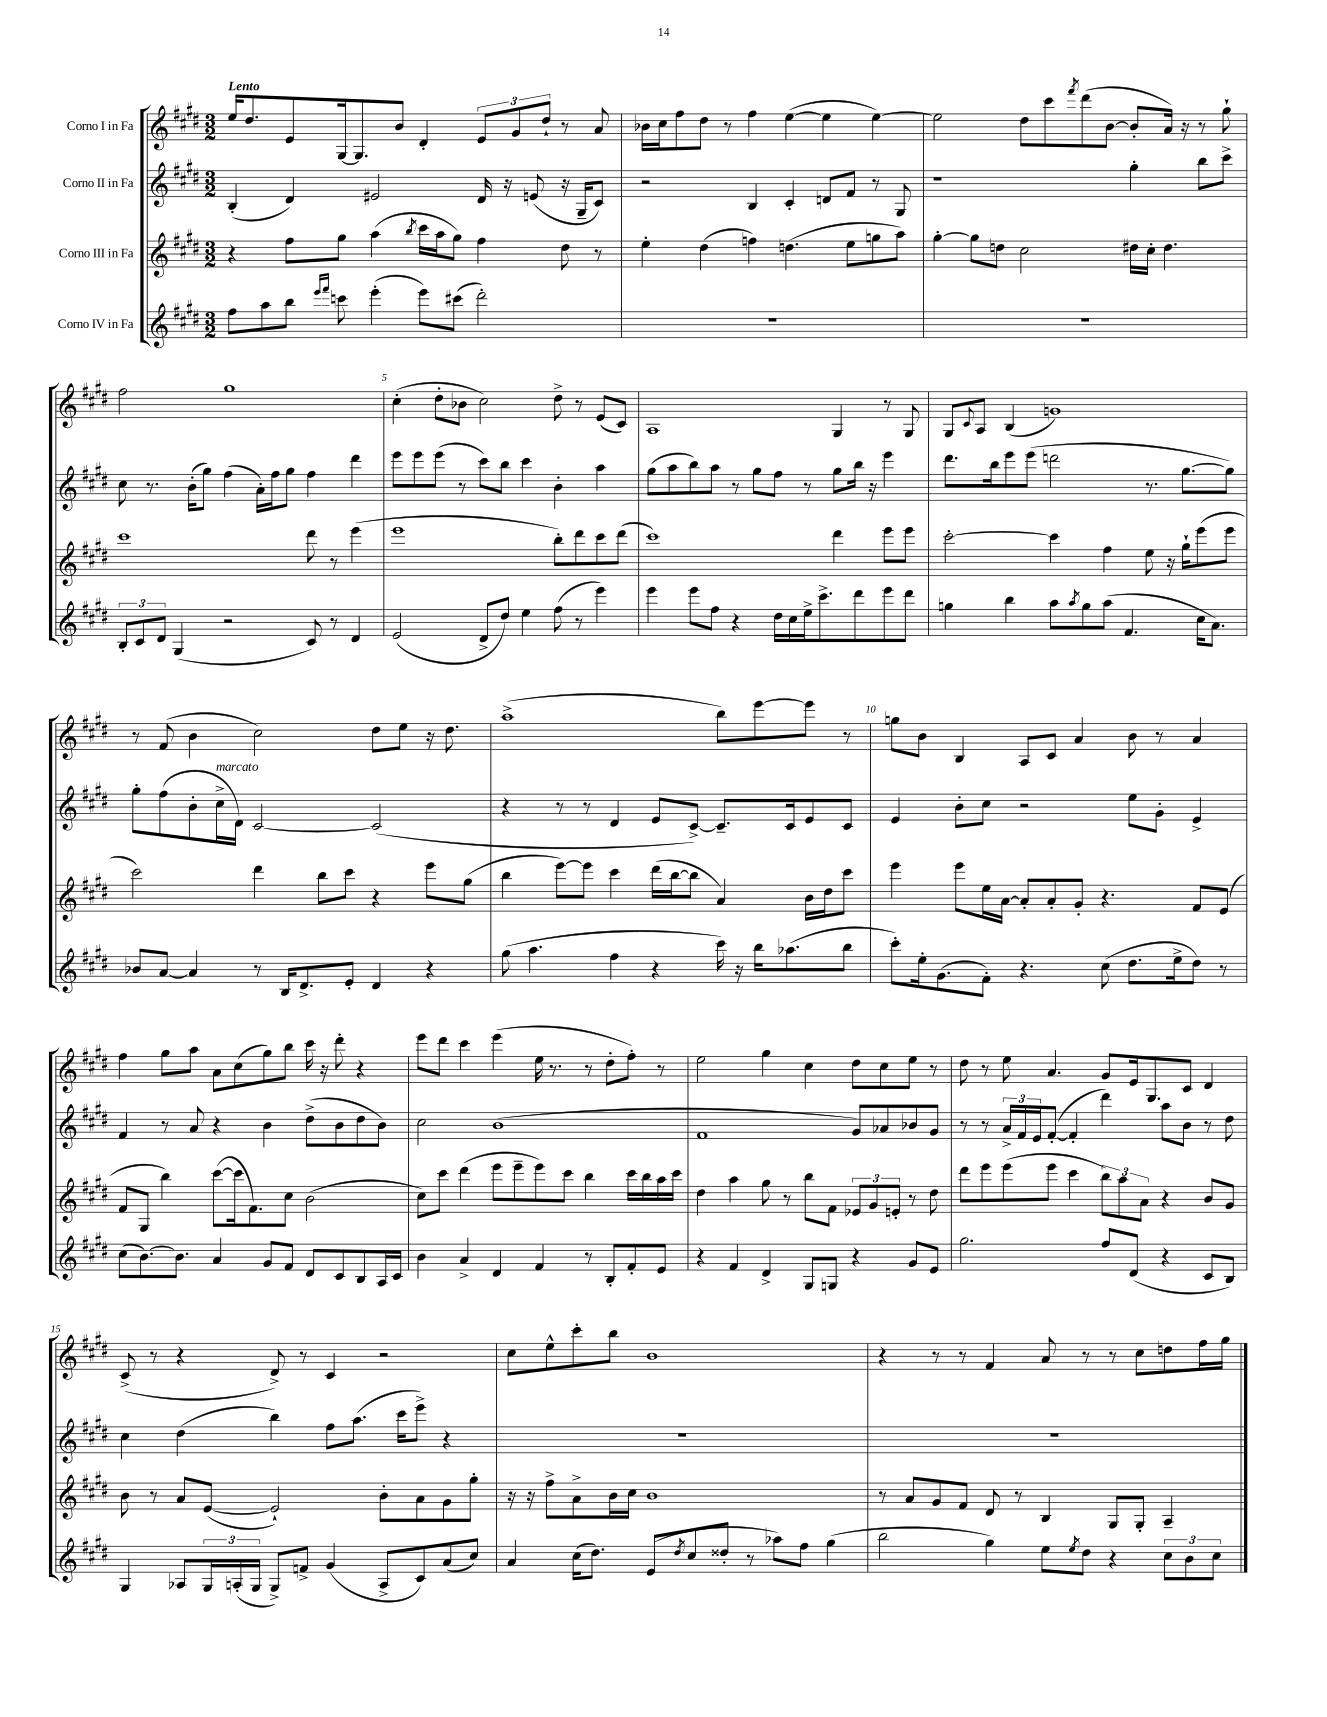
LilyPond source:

<<
\new StaffGroup <<
\new Staff = "s0" \with { instrumentName = "Corno I in Fa" } {
    \clef treble \key e \major \numericTimeSignature \time 3/2 \tempo "Lento"
    e''16 dis''8. e'8 gis16~ gis8. b'8 dis'4-. \tuplet 3/2 { e'8 gis'8 dis''8-! } r8 a'8 |
    bes'16 cis''16 fis''8 dis''8 r8 fis''4 e''4~( e''4 e''4~) |
    e''2 dis''8 cis'''8 \acciaccatura { fis'''8 } dis'''8( b'8~ b'8-. a'16) r16 r8 gis''8-! |
    fis''2 gis''1 |
    cis''4-.( dis''8-. bes'8 cis''2) dis''8-> r8 e'8( cis'8) |
    a1 gis4 r8 gis8 |
    gis8 \appoggiatura { cis'8 } a8 b4( g'1) |
    r8 fis'8( b'4 cis''2) dis''8 e''8 r16 dis''8. |
    a''1->( b''8) e'''8~ e'''8 r8 |
    g''8 b'8 b4 a8 cis'8 a'4 b'8 r8 a'4 |
    fis''4 gis''8 a''8 a'8 cis''8( gis''8) b''8 cis'''16 r16 dis'''8-. r4 |
    e'''8 dis'''8 cis'''4 e'''4( e''16 r8. r8 dis''8-. fis''8-.) r8 |
    e''2 gis''4 cis''4 dis''8 cis''8 e''8 r8 |
    dis''8 r8 e''8 a'4. gis'8 e'16 gis8. cis'8 dis'4 |
    cis'8->( r8 r4 dis'8->) r8 cis'4 r2 |
    cis''8 e''8-^ cis'''8-. b''8 b'1 |
    r4 r8 r8 fis'4 a'8 r8 r8 cis''8 d''8 fis''16 gis''16 \bar "|." |
}
\new Staff = "s1" \with { instrumentName = "Corno II in Fa" } {
    \clef treble \key e \major \numericTimeSignature \time 3/2
    b4-.( dis'4) eis'2 dis'16 r16 e'8( r16 gis16-- cis'8) |
    r2 b4 cis'4-. d'8 fis'8 r8 gis8 |
    r1 gis''4-. b''8 cis'''8-> |
    cis''8 r8. b'16-.( gis''8) fis''4( a'16-.) fis''16 gis''8 fis''4 dis'''4 |
    e'''8 e'''8 e'''8( r8 cis'''8) b''8 cis'''4 b'4-. a''4 |
    gis''8( a''8 b''8) a''8 r8 gis''8 fis''8 r8 gis''8 b''16 r16 e'''4 |
    dis'''8. b''16 e'''8 e'''8( d'''2 r8. gis''8.~ gis''8) |
    gis''8-. fis''8( b'8-. cis''16->^\markup { \italic "marcato" } dis'16) cis'2~ cis'2( |
    r4 r8 r8 dis'4 e'8 cis'8~->) cis'8.-- cis'16 e'8 cis'8 |
    e'4 b'8-. cis''8 r2 e''8 gis'8-. e'4-> |
    fis'4 r8 a'8 r4 b'4 dis''8->( b'8 dis''8 b'8) |
    cis''2 b'1( |
    fis'1 gis'8) aes'8 bes'8 gis'8 |
    r8 r8 \tuplet 3/2 { a'16-> fis'16 e'16 } fis'8~-.( fis'4-. dis'''4) a''8 b'8 r8 dis''8 |
    cis''4 dis''4( b''4) fis''8 a''8.( cis'''16 e'''8->) r4 |
    R1. |
    R1. \bar "|." |
}
\new Staff = "s2" \with { instrumentName = "Corno III in Fa" } {
    \clef treble \key e \major \numericTimeSignature \time 3/2
    r4 fis''8 gis''8 a''4( \acciaccatura { b''8 } cis'''16 a''16 gis''8) fis''4 dis''8 r8 |
    e''4-. dis''4( f''4) d''4.( e''8 g''8 a''8) |
    gis''4~-. gis''8 d''8 cis''2 dis''16 cis''16-. dis''4. |
    cis'''1 dis'''8 r8 e'''4( |
    e'''1 b''8-.) dis'''8 cis'''8 dis'''8( |
    cis'''1) dis'''4 e'''8 e'''8 |
    cis'''2~-. cis'''4 fis''4 e''8 r16 gis''16-! e'''8( e'''8 |
    cis'''2) dis'''4 b''8 cis'''8 r4 e'''8 gis''8( |
    b''4 e'''8~) e'''8 cis'''4 dis'''16( b''16~ b''8 a'4) b'16 dis''16 cis'''8 |
    e'''4 e'''8 e''16 a'16~ a'8-. a'8-. gis'8-. r4. fis'8 e'8( |
    fis'8 gis8 b''4) cis'''8~( cis'''16 fis'8.) cis''8 b'2( |
    cis''8) cis'''8 dis'''4( e'''8 e'''8-- e'''8) cis'''8 b''4 cis'''16 b''16 a''16 cis'''16 |
    dis''4 a''4 gis''8 r8 b''8 fis'8 \tuplet 3/2 { ees'8 gis'8 e'8-. } r8 dis''8 |
    dis'''8 e'''8 e'''8( e'''8 cis'''4 \tuplet 3/2 { b''8) a''8 a'8 } r4 b'8 gis'8 |
    b'8 r8 a'8 e'8~( e'2-!) b'8-. a'8 gis'8 gis''8-. |
    r16 r16 fis''8-> a'8-> b'16 cis''16 b'1 |
    r8 a'8 gis'8 fis'8 dis'8 r8 b4 gis8 gis8-. a4-- \bar "|." |
}
\new Staff = "s3" \with { instrumentName = "Corno IV in Fa" } {
    \clef treble \key e \major \numericTimeSignature \time 3/2
    fis''8 a''8 b''8 \grace { e'''16 fis'''16 } c'''8 e'''4-.( e'''8) cis'''8( dis'''2-.) |
    R1. |
    R1. |
    \tuplet 3/2 { b8-. cis'8 dis'8 } gis4( r2 cis'8) r8 dis'4 |
    e'2( dis'8-> dis''8) e''4 fis''8( r8 e'''4) |
    e'''4 e'''8 fis''8 r4 dis''16 cis''16 e''16-> cis'''8.-> dis'''8 e'''8 dis'''8 |
    g''4 b''4 a''8 \acciaccatura { a''8 } g''8 a''8( fis'4. cis''16 a'8.) |
    bes'8 a'8~ a'4 r8 b16 dis'8.-> e'8-. dis'4 r4 |
    gis''8( a''4. fis''4 r4 cis'''16) r16 b''16 aes''8.( b''8 |
    cis'''8-.) e''16-. gis'8.( fis'8-.) r4. cis''8( dis''8. e''16-> dis''8) r8 |
    cis''8( b'8.~) b'8. a'4 gis'8 fis'8 dis'8 cis'8 b8 a16 cis'16 |
    b'4 a'4-> dis'4 fis'4 r8 b8-. fis'8-. e'8 |
    r4 fis'4 dis'4-> gis8 g8 r4 gis'8 e'8 |
    gis''2. fis''8 dis'8( r4 cis'8 b8) |
    gis4 aes8 \tuplet 3/2 { gis16 a16-.( gis16 } gis8->) f'8-> gis'4( a8-> cis'8) a'8( cis''8) |
    a'4 cis''16( dis''8.) e'8( \acciaccatura { dis''8 } cis''8 disis''8-. r8 aes''8) fis''8 gis''4( |
    b''2 gis''4) e''8 \acciaccatura { e''8 } dis''8 r4 \tuplet 3/2 { cis''8 b'8 cis''8 } \bar "|." |
}
>>
>>
\layout { \context { \Score \override BarNumber.break-visibility = ##(#f #t #t) barNumberVisibility = #(every-nth-bar-number-visible 5) } }
